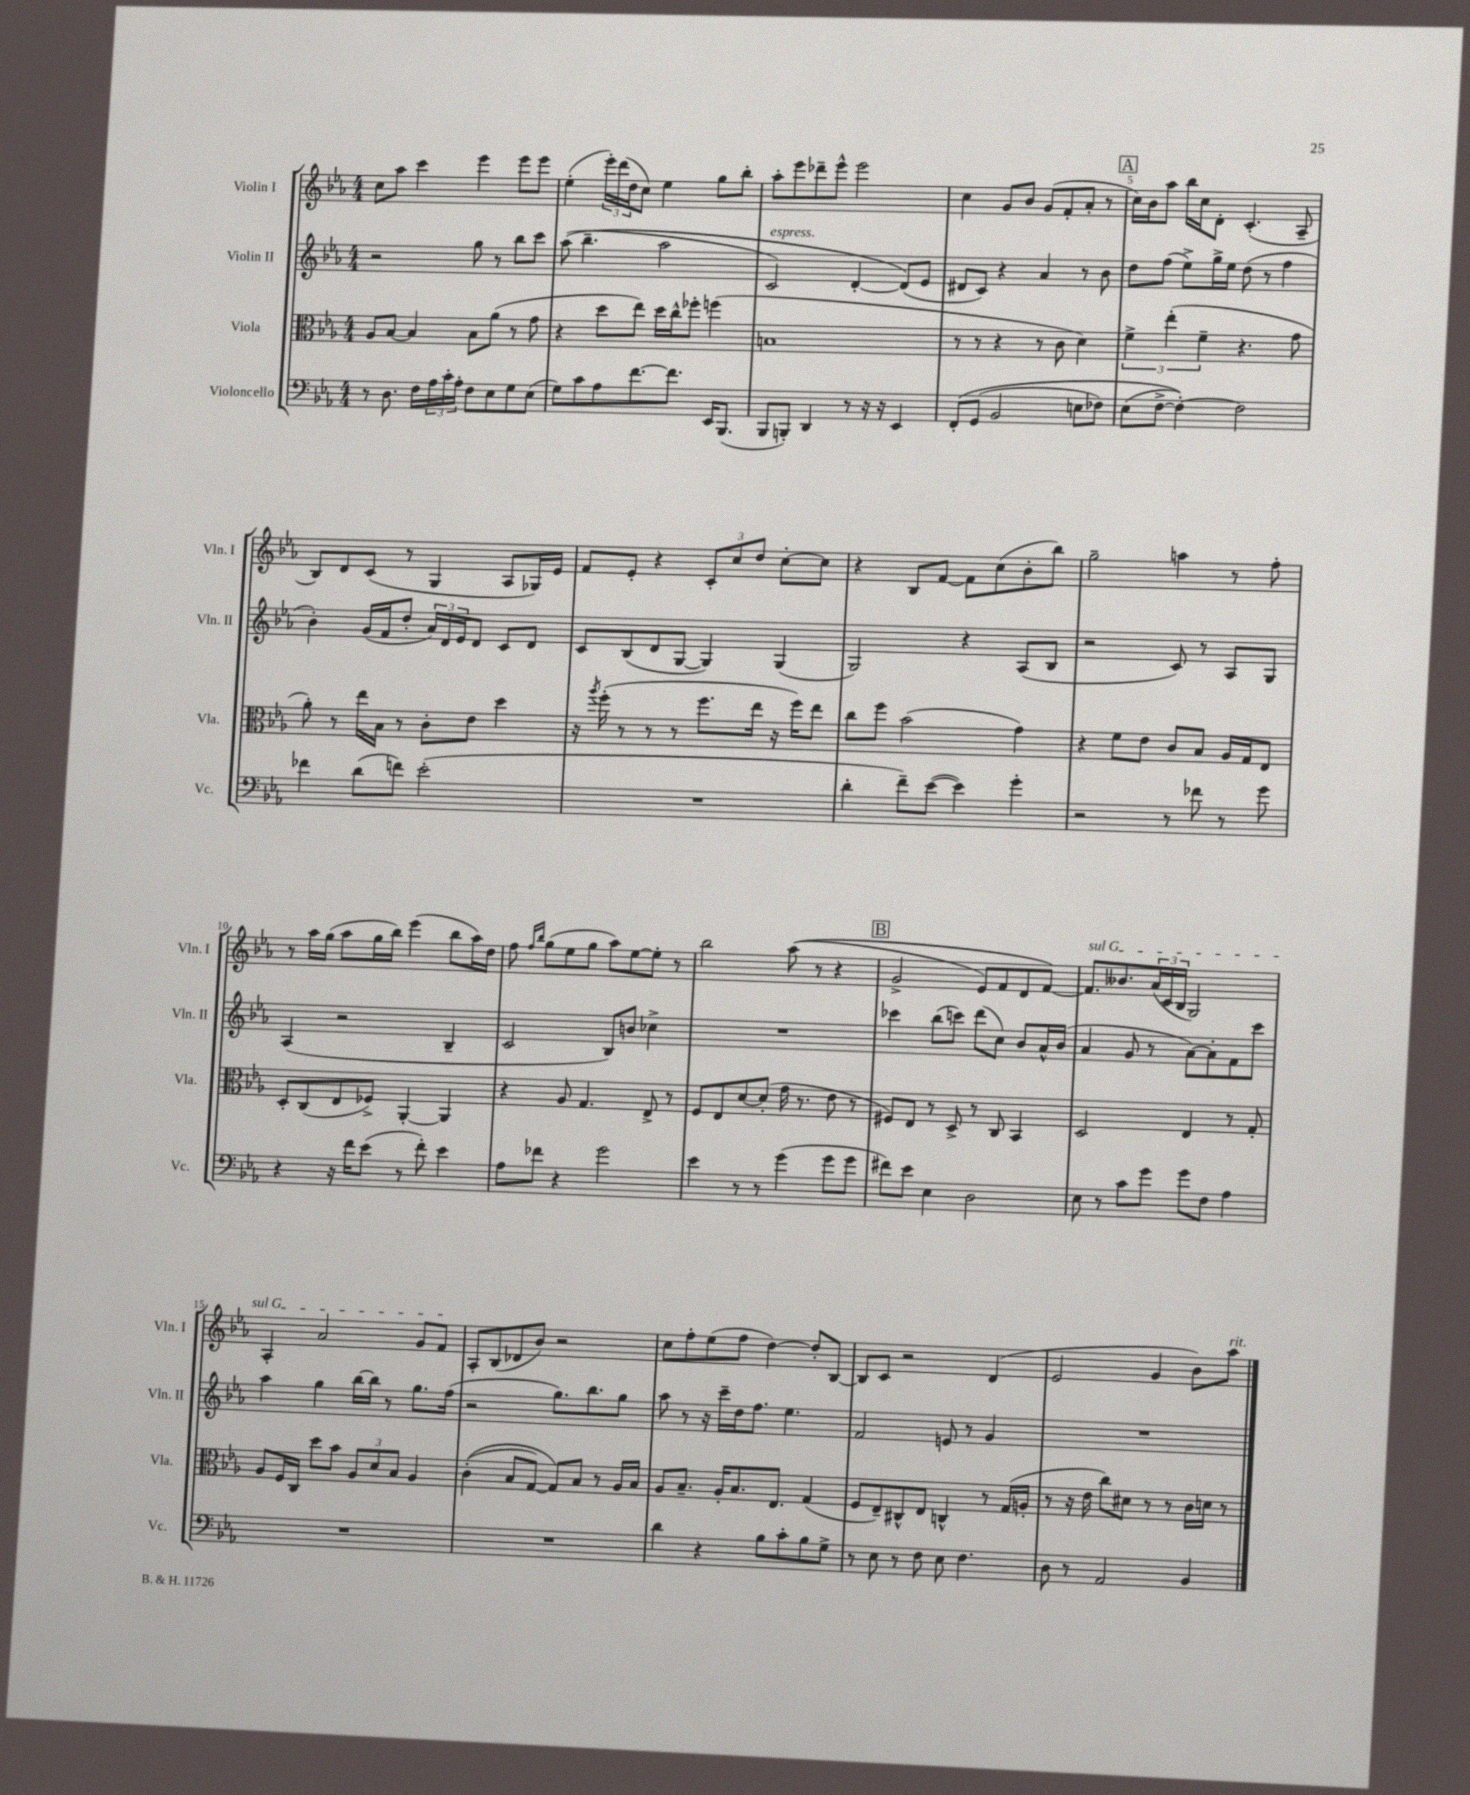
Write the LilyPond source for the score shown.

<<
\new StaffGroup <<
\new Staff = "s0" \with { instrumentName = "Violin I" shortInstrumentName = "Vln. I" } {
    \clef treble \key ees \major \numericTimeSignature \time 4/4
    c''8 aes''8 c'''4 ees'''4 ees'''8 ees'''8 |
    ees''4-.( \tuplet 3/2 { ees'''16-.) d'''16( d''16 } c''8) ees''4 g''8 bes''8-. |
    aes''8-. ees'''8 des'''8-- ees'''8-^ ees'''2 |
    c''4 g'8 bes'8 g'8( f'8-. aes'8-. r8 |
    \mark \markup { \box "A" } c''16) bes'16 aes''8 bes''16 c''16 d'8-. c'4.-.( aes8-- |
    bes8) d'8 c'8( r8 g4 aes8 ges16) ees'16 |
    f'8 ees'8-. r4 \tuplet 3/2 { c'8-. c''8 d''8 } c''8~-. c''8 |
    r4 bes8 f'8~ f'8 c''8( bes'8-. bes''8) |
    g''2-- a''4 r8 f''8-. |
    r8 aes''16 g''16( aes''8 g''16 bes''16) ees'''4( bes''8 aes''16) d''16 |
    f''8 \grace { f''16 bes''16 } g''8( ees''8 g''8 aes''8) ees''8~ ees''8-. r8 |
    bes''2 aes''8(\( r8 r4 |
    \mark \markup { \box "B" } g'2-> ees'8) f'8 d'8 f'8~\) |
    \once \override TextSpanner.bound-details.left.text = \markup { \italic "sul G" } f'8.\startTextSpan beses'8. \tuplet 3/2 { aes'16( c'16 bes16 } g2) |
    aes4-. aes'2 g'8 f'8\stopTextSpan |
    aes8-. bes8( des'8 bes'8) r2 |
    c''8 f''8-. ees''8( f''8 d''4~) d''8-. bes8~ |
    bes8 c'8 r2 d'4( |
    ees'2 g'4 bes'8) aes''8^\markup { \italic "rit." } \bar "|." |
}
\new Staff = "s1" \with { instrumentName = "Violin II" shortInstrumentName = "Vln. II" } {
    \clef treble \key ees \major \numericTimeSignature \time 4/4
    r2 g''8 r8 bes''8 c'''8 |
    aes''8(\( bes''4.-- aes''2 |
    c'2^\markup { \italic "espress." }) d'4~-. d'8(\) ees'8 |
    dis'8 c'8) r4 aes'4 r8 bes'8 |
    \mark \markup { \box "A" } d''8 f''8( ees''8->) g''16-> ees''16 d''8( r8 f''4 |
    bes'4-.) g'16( f'16 d''8-. \tuplet 3/2 { aes'16) d'16 ees'16 } d'8 c'8 d'8 |
    c'8 bes8( d'8 g8~ g4) g4( |
    g2) r4 aes8( bes8 |
    r2 c'8) r8 aes8 g8 |
    aes4( r2 bes4-- |
    c'2 bes8) b'8 ces''4-> |
    R1 |
    \mark \markup { \box "B" } ces'''4 bes''8( c'''8) d'''8( c''8) bes'8 aes'16-^ bes'16( |
    aes'4 g'8 r8 aes'8~) aes'8-. f'8 c'''8 |
    aes''4 g''4 bes''16~ bes''16 r8 g''8. f''16( |
    r2 g''8.) bes''8. g''8 |
    aes''8 r8 r16 c'''16-- d''16 f''8. ees''4. |
    f'2 e'8 r8 g'4 |
    R1 \bar "|." |
}
\new Staff = "s2" \with { instrumentName = "Viola" shortInstrumentName = "Vla." } {
    \clef alto \key ees \major \numericTimeSignature \time 4/4
    aes8 bes8~ bes4 bes8 aes'8( r8 g'8 |
    r4 d''8 ees''8) d''16 c''16-^ fes''8-. f''4( |
    b1 |
    r8 r8 r4 r8 c'8 d'4) |
    \mark \markup { \box "A" } \tuplet 3/2 { f'4-> ees''4-.( f'4-- } r4. g'8 |
    aes'8-.) r8 ees''16 bes16 r8 c'8-. ees'8 d''4 |
    r16 \acciaccatura { aes''8 } f''16-.( r8 r8 r8 f''8. ees''16 r16 f''16) ees''8 |
    c''8 f''8 bes'2( g'4) |
    r4 f'8 ees'8 c'8 bes8 aes16 g16 ees8 |
    d8-. c8( ees8 fes8->) aes,4~-. aes,4 |
    r4 aes8 g4. ees8-> r8 |
    f8 ees8 d'8~ d'8-.( g'16 r8. ees'8 r8 |
    \mark \markup { \box "B" } fis8) ees8 r8 d8-> r8 c8 bes,4 |
    d2 ees4 r8 g8-. |
    aes8 f16 c16 d''8 bes'8 \tuplet 3/2 { aes8 d'8 bes8 } aes4 |
    c'4-.(\( bes8 g8~) g8\) bes8 r8 aes16 bes16 |
    aes8 bes8.-- aes16-. bes8. ees8. g4( |
    f8 ees8--) cis8-^ ees8 c4-^ r8 g16( a16-. |
    r8 r16 ees'16 c''8) dis'8 r8 r8 c'16 d'16 r8 \bar "|." |
}
\new Staff = "s3" \with { instrumentName = "Violoncello" shortInstrumentName = "Vc." } {
    \clef bass \key ees \major \numericTimeSignature \time 4/4
    r8 d8. f16 \tuplet 3/2 { aes16 c'16-. aes16-. } f8 ees8 g8 ees8( |
    g8) c'8 aes8 f'8.~ f'8. ees,16 bes,,8.( |
    bes,,8 b,,8-.) d,4 r8 r16 r16 ees,4 |
    f,8-.\( g,8( bes,2 e8 fes8) |
    \mark \markup { \box "A" } ees8( f8~-> f4~-.)\) f2 |
    fes'4 d'8( f'8) ees'2-.( |
    R1 |
    d'4-. f'8--) ees'8~( ees'4) g'4-. |
    r2 r8 fes'8 r8 g'8 |
    r4 r16 f'16 ees'8( r8 f'8-.) ees'4 |
    aes8 fes'8 r4 g'2 |
    ees'4 r8 r8 g'4( g'8 g'8 |
    \mark \markup { \box "B" } fis'8) ees'8 ees4 d2 |
    ees8 r8 c'8 g'8 g'8 f8 aes4 |
    R1 |
    R1 |
    d'4 r4 bes8 c'8-. bes8 g8-> |
    r8 ees8 r8 f8 ees8 f4. |
    d8 r8 aes,2 bes,4 \bar "|." |
}
>>
>>
\layout { \context { \Score \override BarNumber.break-visibility = ##(#f #t #t) barNumberVisibility = #(every-nth-bar-number-visible 5) } }
